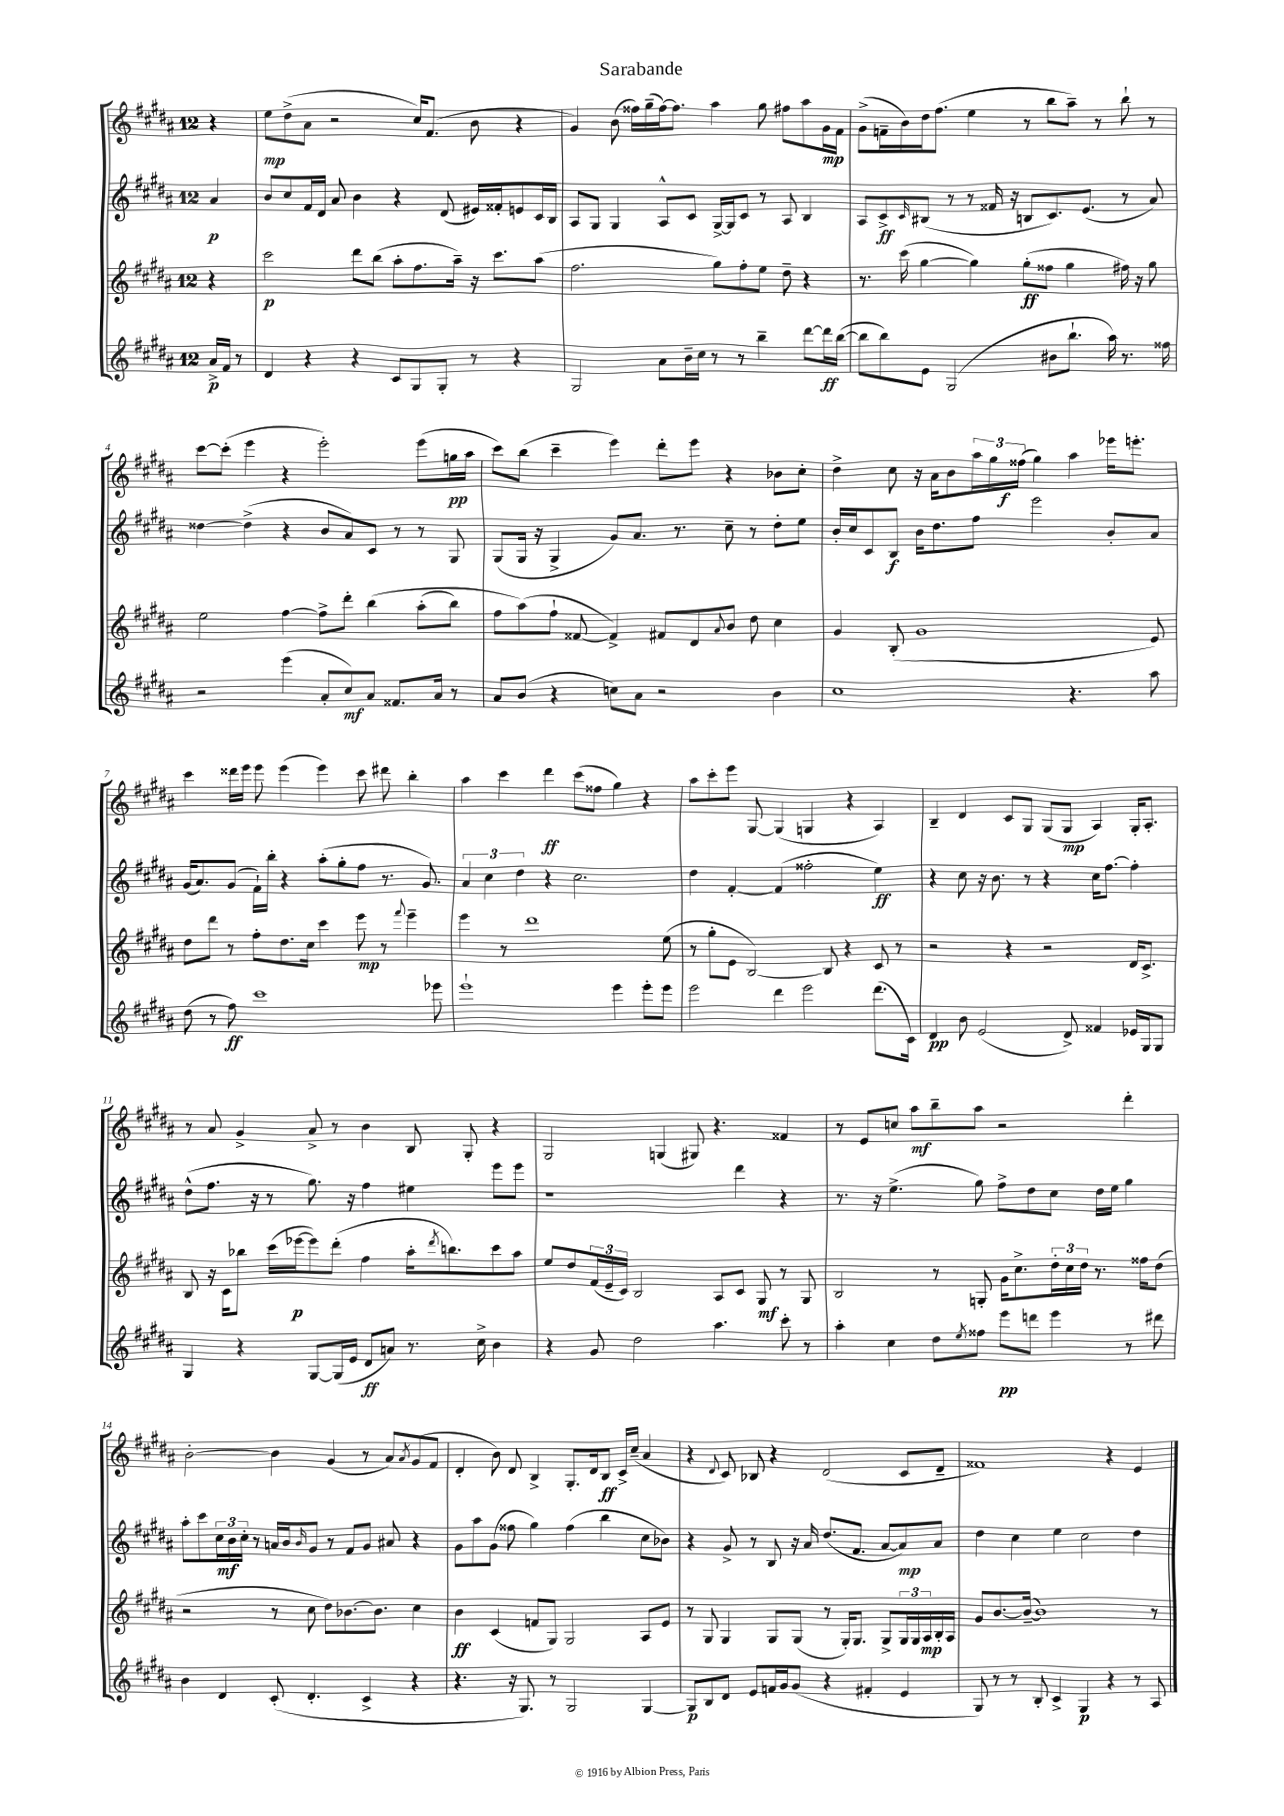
\header { title = "Sarabande" }
<<
\new StaffGroup <<
\new Staff = "s0" {
    \clef treble \key b \major \once \override Staff.TimeSignature.style = #'single-digit \time 12/8 \partial 4
    r4 |
    e''8\mp dis''8->( ais'8 r2 cis''16) fis'8.( b'8 r4 |
    gis'4) b'8( fisis''16) gis''16--( fisis''16~) fisis''8. ais''4 gis''8 fis''8 ais''8 gis'16\mp fis'16 |
    gis'8->( f'16-- b'16) dis''16 fis''8.( e''4 r8 b''8 ais''8--) r8 b''8-! r8 |
    cis'''8~ cis'''8-.( e'''4 r4 e'''2-.) e'''8( g''16\pp ais''16 |
    cis'''8) b''8( cis'''4-- e'''4) dis'''8-. e'''8 r4 bes'8 cis''8-. |
    dis''4-> cis''8 r16 ais'16 b'8 \tuplet 3/2 { ais''16 gis''16 fisis''16\f( } gis''4) ais''4 ees'''16 e'''8.-. |
    cis'''4 disis'''16 e'''16 e'''8 e'''4( e'''4) cis'''8 dis'''8 b''4-. |
    ais''4 cis'''4 dis'''4\ff cis'''8( fisis''8 gis''4) r4 |
    ais''8 cis'''8-. e'''8 gis8~ gis4( g4 r4 ais4) |
    b4-- dis'4 cis'8 gis8 gis8( gis8\mp ais4) gis16-. ais8.-. |
    r8 ais'8 gis'4-> ais'8-> r8 b'4 b8 gis8-. r4 |
    gis2 g4( gis8) r4. fisis'4 |
    r8 e'8 c''8 ais''8\mf b''8-- ais''8 r2 dis'''4-. |
    b'2~-. b'4 gis'4( r8 ais'8) \acciaccatura { ais'8 } gis'8( fis'8 |
    dis'4-. b'8) dis'8 b4-> gis8.-. dis'16 b8\ff cis'16-> cis''16--( ais'4 |
    r4 \appoggiatura { dis'8 } cis'8) bes8 r4 dis'2( cis'8 dis'8-- |
    fisis'1) r4 e'4 \bar "|." |
}
\new Staff = "s1" {
    \clef treble \key b \major \once \override Staff.TimeSignature.style = #'single-digit \time 12/8 \partial 4
    ais'4\p |
    b'8 cis''8 fis'16 dis'16 ais'8 b'4 r4 dis'8( eis'16) fisis'16-. e'8 cis'16 b16 |
    ais8 gis8 gis4 ais8-^ cis'8 gis16~-> gis16 cis'8 r8 ais8 b4 |
    ais8 cis'8->\ff \grace { cis'16 } bis8( r8 r8 fisis'16 r16 b8 cis'8.) e'8.( r8 ais'8) |
    disis''4~ disis''4->( r4 b'8 ais'8) cis'8 r8 r8 gis8 |
    gis8( gis16 r16 gis4-> gis'8) ais'8. r8. cis''8-- r8 dis''8-. e''8 |
    b'16-. cis''16 cis'8 b8\f b'16 dis''8. fis''8 e'''2 b'8-. ais'8 |
    gis'16( ais'8.) gis'8( fis'16-!) b''16-. r4 ais''8-.( gis''8-. fis''8 r8. gis'8.) |
    \tuplet 3/2 { ais'4 cis''4 dis''4 } r4 cis''2. |
    dis''4 fis'4~-. fis'4( fisis''2-. e''4\ff) |
    r4 cis''8 r16 b'8. r8 r4 cis''16 fis''8.~ fis''4-. |
    dis''8-^( fis''8. r16 r8 gis''8.) r16 fis''4 eis''4 e'''8 e'''8 |
    r1 dis'''4 r4 |
    r8. r16 e''4.->( gis''8) fis''8-> dis''8 cis''8 dis''16 e''16 gis''4 |
    ais''8-. cis'''8 \tuplet 3/2 { cis''16\mf b'16 cis''16-. } r8 a'16 b'16 \grace { b'16 } gis'8 r8 fis'8 gis'8 ais'8 r4 |
    gis'8 ais''8 gis'8( fisis''8 gis''4) fisis''4( b''4 cis''8 bes'8) |
    r4 gis'8-> r8 b8 r16 ais'16 dis''8.( fis'8. ais'8~ ais'8\mp) ais'8 |
    dis''4 cis''4 e''4 cis''2 dis''4 \bar "|." |
}
\new Staff = "s2" {
    \clef treble \key b \major \once \override Staff.TimeSignature.style = #'single-digit \time 12/8 \partial 4
    r4 |
    cis'''2\p dis'''8 b''8( ais''8-. fis''8. ais''16--) r16 cis'''8. ais''8( |
    fis''2. gis''8) fis''8-. e''8 dis''8-- r4 |
    r8. cis'''16( gis''4~ gis''4) gis''8-.\ff( fisis''8 gis''4 fis''16) r16 gis''8 |
    e''2 fis''4~ fis''8-> dis'''8-. b''4\( ais''8-.( b''8) |
    fis''8 ais''8(\) fis''8-! fisis'8~ fisis'4->) fis'8 dis'8 \appoggiatura { ais'8 } b'8 dis''8 cis''4 |
    gis'4 b8-.( gis'1 e'8) |
    dis''8 dis'''8 r8 fis''8-. dis''8. cis''16 cis'''4 e'''8\mp r8 \appoggiatura { fis'''8 } e'''4-- |
    e'''4 r8 dis'''1 e''8( |
    r8 gis''8-. e'8 b2~) b8 r4 cis'8 r8 |
    r2 r4 r2 dis'16 cis'8.-> |
    b8 r16 cis'16 bes''8 cis'''16( ees'''16~\p ees'''8) dis'''8-.( fis''4 ais''16-. \acciaccatura { dis'''8 } b''8.) cis'''8 ais''8 |
    e''8 dis''8 \tuplet 3/2 { fis'16( e'16-- cis'16) } b2 ais8 cis'8 gis8\mf r8 gis8 |
    b2 r8 g8-. gis'16 cis''8.-> \tuplet 3/2 { dis''16-. cis''16 dis''16 } r8. fisis''16 dis''8( |
    r2 r8 cis''8 dis''8) bes'8.~ bes'8. cis''4 |
    b'4\ff cis'4( f'8 gis8) gis2 ais8 e'8 |
    r8 gis8 gis4 gis8 gis8( r8 gis16-.) gis8. gis8-> \tuplet 3/2 { gis16 gis16 ais16\mp } b16-. ais16 |
    gis'8 b'8.~ b'16~--( b'1) r8 \bar "|." |
}
\new Staff = "s3" {
    \clef treble \key b \major \once \override Staff.TimeSignature.style = #'single-digit \time 12/8 \partial 4
    ais'16->\p fis'16 r8 |
    dis'4 r4 r4 cis'8 gis8 gis8-. r8 r4 |
    gis2 ais'8 b'16-- cis''16 r8 r8 b''4-- dis'''8~ dis'''16\ff b''16~( |
    b''8 b''8) e'8 gis2( bis'8 b''8.-! ais''16) r8. fisis''16 |
    r2 e'''4( ais'8-. cis''8\mf) ais'8 fisis'8. ais'16 r8 |
    ais'8 b'8( r4 c''8) ais'8 r2 b'4 |
    cis''1 r4. ais''8 |
    dis''8( r8 fis''8\ff) cis'''1 ees'''8 |
    e'''1-! e'''4 e'''8-. e'''8 |
    e'''2 dis'''4 e'''2 dis'''8.( cis'16) |
    dis'4\pp b'8 e'2( dis'8->) fisis'4 ees'16 gis16 gis8 |
    gis4 r4 gis8~ gis16( e'16 dis'8\ff a'8) r8. cis''16-> b'4 |
    r4 gis'8 dis''2 ais''4. cis'''8-. r8 |
    ais''4-. cis''4 dis''8 \acciaccatura { e''8 } fisis''8 e'''8\pp d'''8 e'''4 r8 dis'''8 |
    b'4 dis'4 cis'8-.( dis'4.-. cis'4-> r4 |
    r4. r16 gis8.) r8 gis2 gis4~ |
    gis8\p b8 dis'8 e'8 f'16 gis'16 gis'8( r4 fis'4-. e'4 |
    gis8) r8 r8 b8-. cis'4-> gis4\p r4 r8 ais8 \bar "|." |
}
>>
>>
